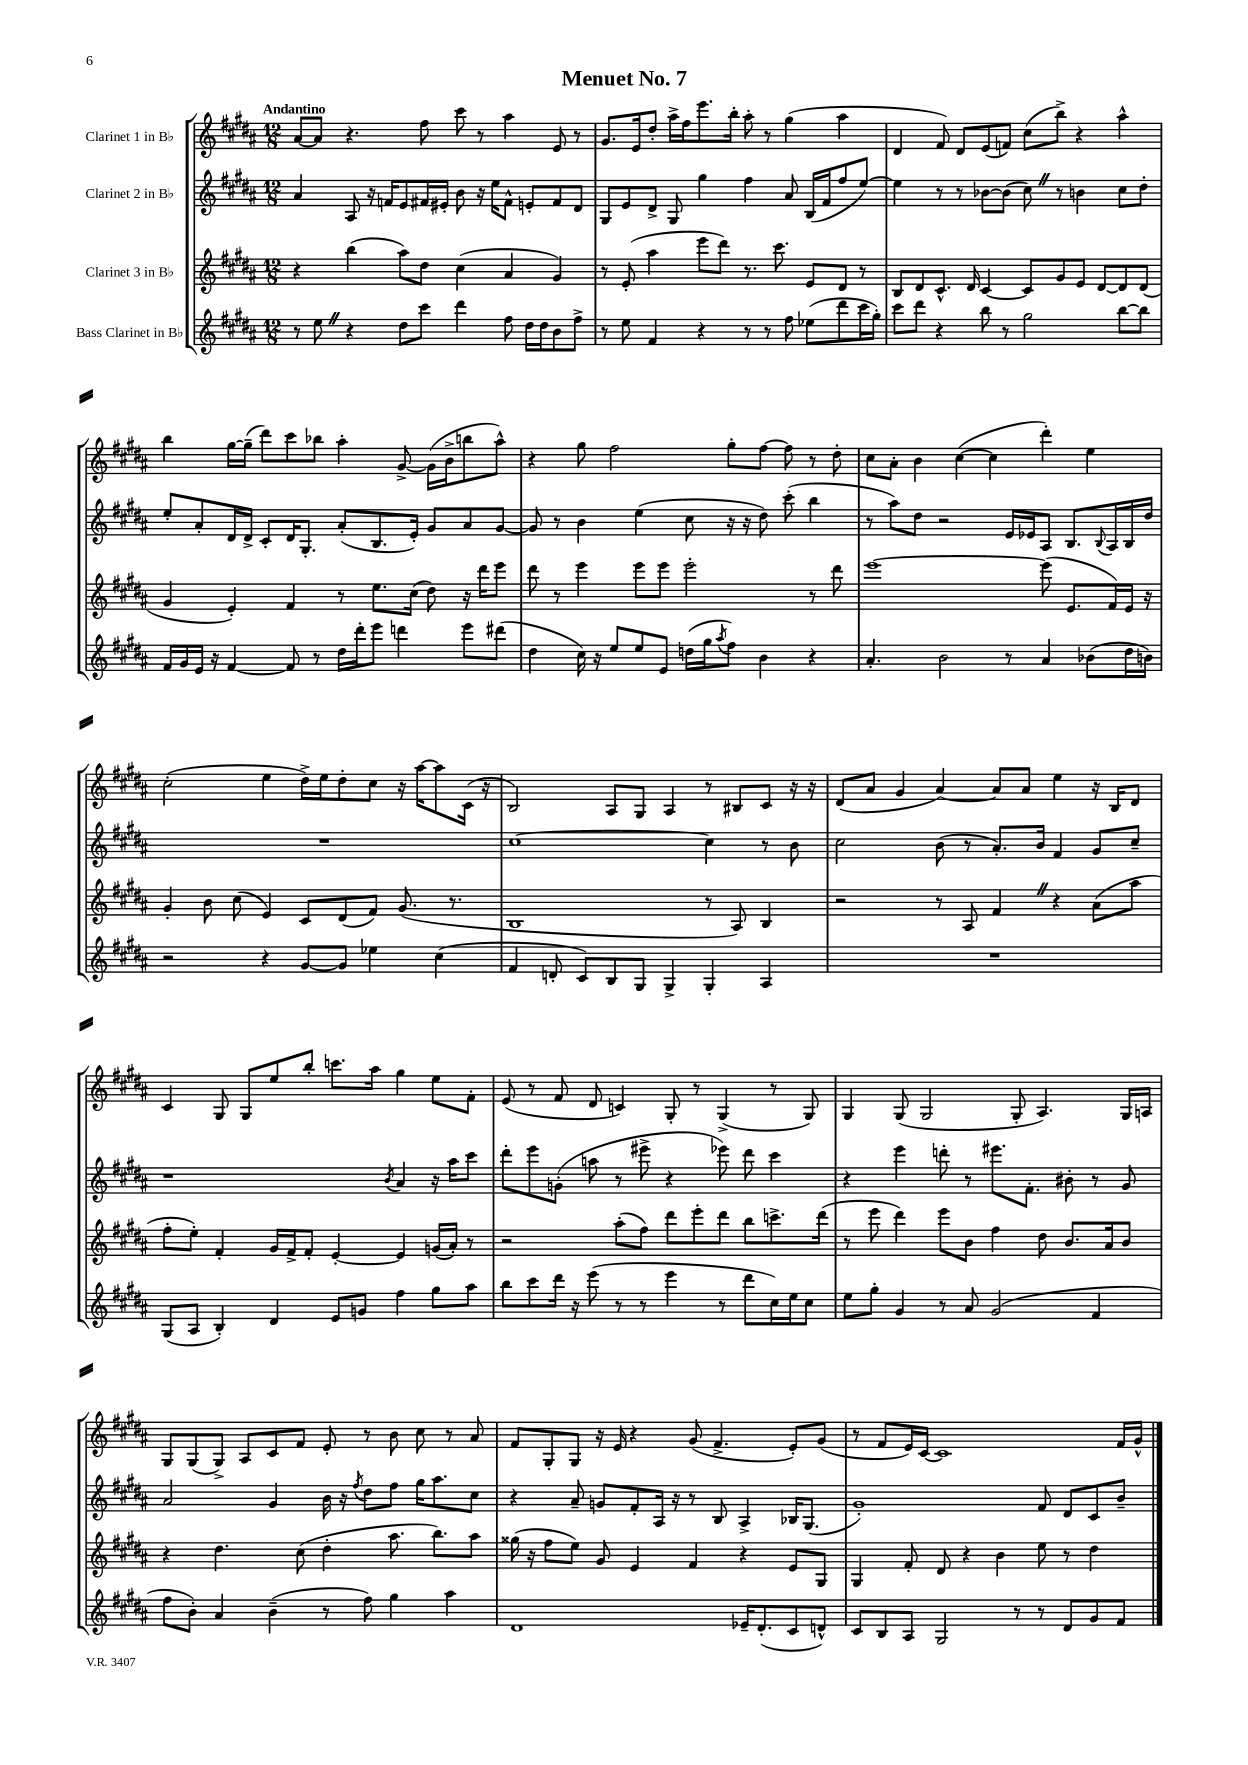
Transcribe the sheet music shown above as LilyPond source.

\header { title = "Menuet No. 7" }
<<
\new StaffGroup <<
\new Staff = "s0" \with { instrumentName = "Clarinet 1 in Bb" } {
    \clef treble \key b \major \numericTimeSignature \time 12/8 \tempo "Andantino"
    ais'8~ ais'8 r4. fis''8 cis'''8 r8 ais''4 e'8 r8 |
    gis'8. e'16 dis''8-. ais''16-> fis''16 e'''8. b''16-. ais''8-. r8 gis''4( ais''4 |
    dis'4 fis'8) dis'8 e'8( f'8) cis''8( b''8->) r4 ais''4-^ |
    b''4 gis''16~ gis''16--( dis'''8) cis'''8 bes''8 ais''4-. gis'8~-> gis'16( b'16-> b''8 ais''8-^) |
    r4 gis''8 fis''2 gis''8-. fis''8~ fis''8 r8 dis''8-. |
    cis''8 ais'8-. b'4 cis''4~( cis''4 dis'''4-.) e''4 |
    cis''2-.( e''4 dis''16->) e''16 dis''8-. cis''8 r16 ais''16~ ais''8 cis'16( r16 |
    b2) ais8 gis8 ais4 r8 bis8 cis'8 r16 r16 |
    dis'8( ais'8 gis'4 ais'4~) ais'8 ais'8 e''4 r16 b16 dis'8 |
    cis'4 gis8 gis8 e''8 b''8-. c'''8. ais''16 gis''4 e''8 fis'8-. |
    e'8( r8 fis'8 dis'8 c'4) gis8-. r8 gis4->( r8 gis8) |
    gis4 gis8( gis2 gis8-. ais4.) gis16 a16 |
    gis8 gis8( gis8->) ais8 cis'8 fis'8 e'8-. r8 b'8 cis''8 r8 ais'8 |
    fis'8 gis8-. gis8 r16 e'16 r4 gis'8( fis'4.-> e'8-.) gis'8( |
    r8 fis'8 e'16) cis'16~ cis'1 fis'16 gis'16-^ \bar "|." |
}
\new Staff = "s1" \with { instrumentName = "Clarinet 2 in Bb" } {
    \clef treble \key b \major \numericTimeSignature \time 12/8
    ais'4 ais8 r16 f'16 e'8 fis'16 eis'16-. b'8 r16 e''16 fis'8-^ e'8-. fis'8 dis'8 |
    gis8 e'8 dis'8-> gis8 gis''4 fis''4 ais'8 b16( fis'16 fis''8 e''8~) |
    e''4 r8 r8 bes'8~ bes'8( cis''8) \once \override BreathingSign.text = \markup { \musicglyph "scripts.caesura.straight" } \breathe r8 b'4 cis''8 dis''8-. |
    e''8-. ais'8-. dis'16 dis'16-> cis'8-. dis'16 gis8.-. ais'8-.( b8. e'16-.) gis'8 ais'8 gis'8~ |
    gis'8 r8 b'4 e''4( cis''8 r16 r16 dis''8) cis'''8-.( b''4 |
    r8 ais''8) dis''8 r2 e'16 ees'16 ais8 b8. \appoggiatura { b8 } ais16 b16 dis''16 |
    R1. |
    cis''1~ cis''4 r8 b'8 |
    cis''2 b'8( r8 ais'8.-.) b'16 fis'4 gis'8 cis''8-- |
    r1 \acciaccatura { b'8 } ais'4 r16 ais''16 cis'''8 |
    dis'''8-. e'''8 g'8-.( a''8 r8 eis'''8-> r4 ees'''8) dis'''8 cis'''4 |
    r4 e'''4 d'''8-. r8 eis'''8. fis'8.-. bis'8-. r8 gis'8 |
    ais'2 gis'4 b'16 r16 \acciaccatura { fis''8 } dis''8 fis''8 gis''16 ais''8. cis''8 |
    r4 ais'8-- g'8 fis'8-. ais16 r16 r8 b8 ais4-> bes16 gis8.( |
    gis'1-.) fis'8 dis'8 cis'8 b'8-- \bar "|." |
}
\new Staff = "s2" \with { instrumentName = "Clarinet 3 in Bb" } {
    \clef treble \key b \major \numericTimeSignature \time 12/8
    r4 b''4( ais''8) dis''8 cis''4( ais'4 gis'4) |
    r8 e'8-.( ais''4 e'''8 dis'''8) r8. cis'''8. e'8 dis'8 r8 |
    b8 dis'8 cis'8.-^ dis'16 cis'4~ cis'8 gis'8 e'8 dis'8~ dis'8 dis'8( |
    gis'4 e'4-.) fis'4 r8 e''8. cis''16( dis''8) r16 dis'''16 e'''8 |
    dis'''8 r8 e'''4 e'''8 e'''8 e'''2-. r8 dis'''8 |
    e'''1~ e'''8( e'8. fis'16) e'16 r16 |
    gis'4-. b'8 cis''8( e'4) cis'8 dis'8( fis'8) gis'8.( r8. |
    b1 r8 ais8) b4 |
    r2 r8 ais8 fis'4 \once \override BreathingSign.text = \markup { \musicglyph "scripts.caesura.straight" } \breathe r4 ais'8( ais''8 |
    fis''8-. e''8-.) fis'4-. gis'16 fis'16-> fis'8-. e'4~-. e'4 g'16( ais'16-.) r8 |
    r2 ais''8-.( fis''8) dis'''8 e'''8-. dis'''8 b''8 c'''8.-> dis'''16( |
    r8 e'''8 dis'''4) e'''8 b'8 fis''4 dis''8 b'8. ais'16 b'8 |
    r4 dis''4. cis''8( dis''4-. ais''8. b''8.) ais''8 |
    gisis''16( r16 fis''8 e''8) gis'8 e'4 fis'4 r4 e'8 gis8 |
    gis4 fis'8-. dis'8 r4 b'4 e''8 r8 dis''4 \bar "|." |
}
\new Staff = "s3" \with { instrumentName = "Bass Clarinet in Bb" } {
    \clef treble \key b \major \numericTimeSignature \time 12/8
    r8 e''8 \once \override BreathingSign.text = \markup { \musicglyph "scripts.caesura.straight" } \breathe r4 dis''8 cis'''8 dis'''4 fis''8 dis''16 dis''16 b'8 fis''8-> |
    r8 e''8 fis'4 r4 r8 r8 fis''8 ees''8( dis'''8 cis'''16 gis''16-.) |
    cis'''8 dis'''8 r4 b''8 r8 gis''2 b''8~ b''8 |
    fis'16 gis'16 e'16 r16 fis'4~ fis'8 r8 dis''16 dis'''16-. e'''8 d'''4 e'''8 dis'''8( |
    dis''4 cis''16) r16 e''8 e''8 e'8 d''16( gis''16 \acciaccatura { ais''8 } fis''8) b'4 r4 |
    ais'4.-. b'2 r8 ais'4 bes'8( dis''16 b'16) |
    r2 r4 gis'8~ gis'8 ees''4 cis''4( |
    fis'4 d'8-. cis'8) b8 gis8 gis4-> gis4-. ais4 |
    R1. |
    gis8( ais8 b4-.) dis'4 e'8 g'8 fis''4 gis''8 ais''8 |
    b''8 cis'''8 dis'''16 r16 e'''8( r8 r8 e'''4 r8 dis'''8 cis''16) e''16 cis''8 |
    e''8 gis''8-. gis'4 r8 ais'8 gis'2( fis'4 |
    fis''8 b'8-.) ais'4 b'4--( r8 fis''8) gis''4 ais''4 |
    dis'1 ees'16-- dis'8.-.( cis'8 d'8-^) |
    cis'8 b8 ais8 gis2 r8 r8 dis'8 gis'8 fis'8 \bar "|." |
}
>>
>>
\layout { \context { \Score \remove "Bar_number_engraver" } }
